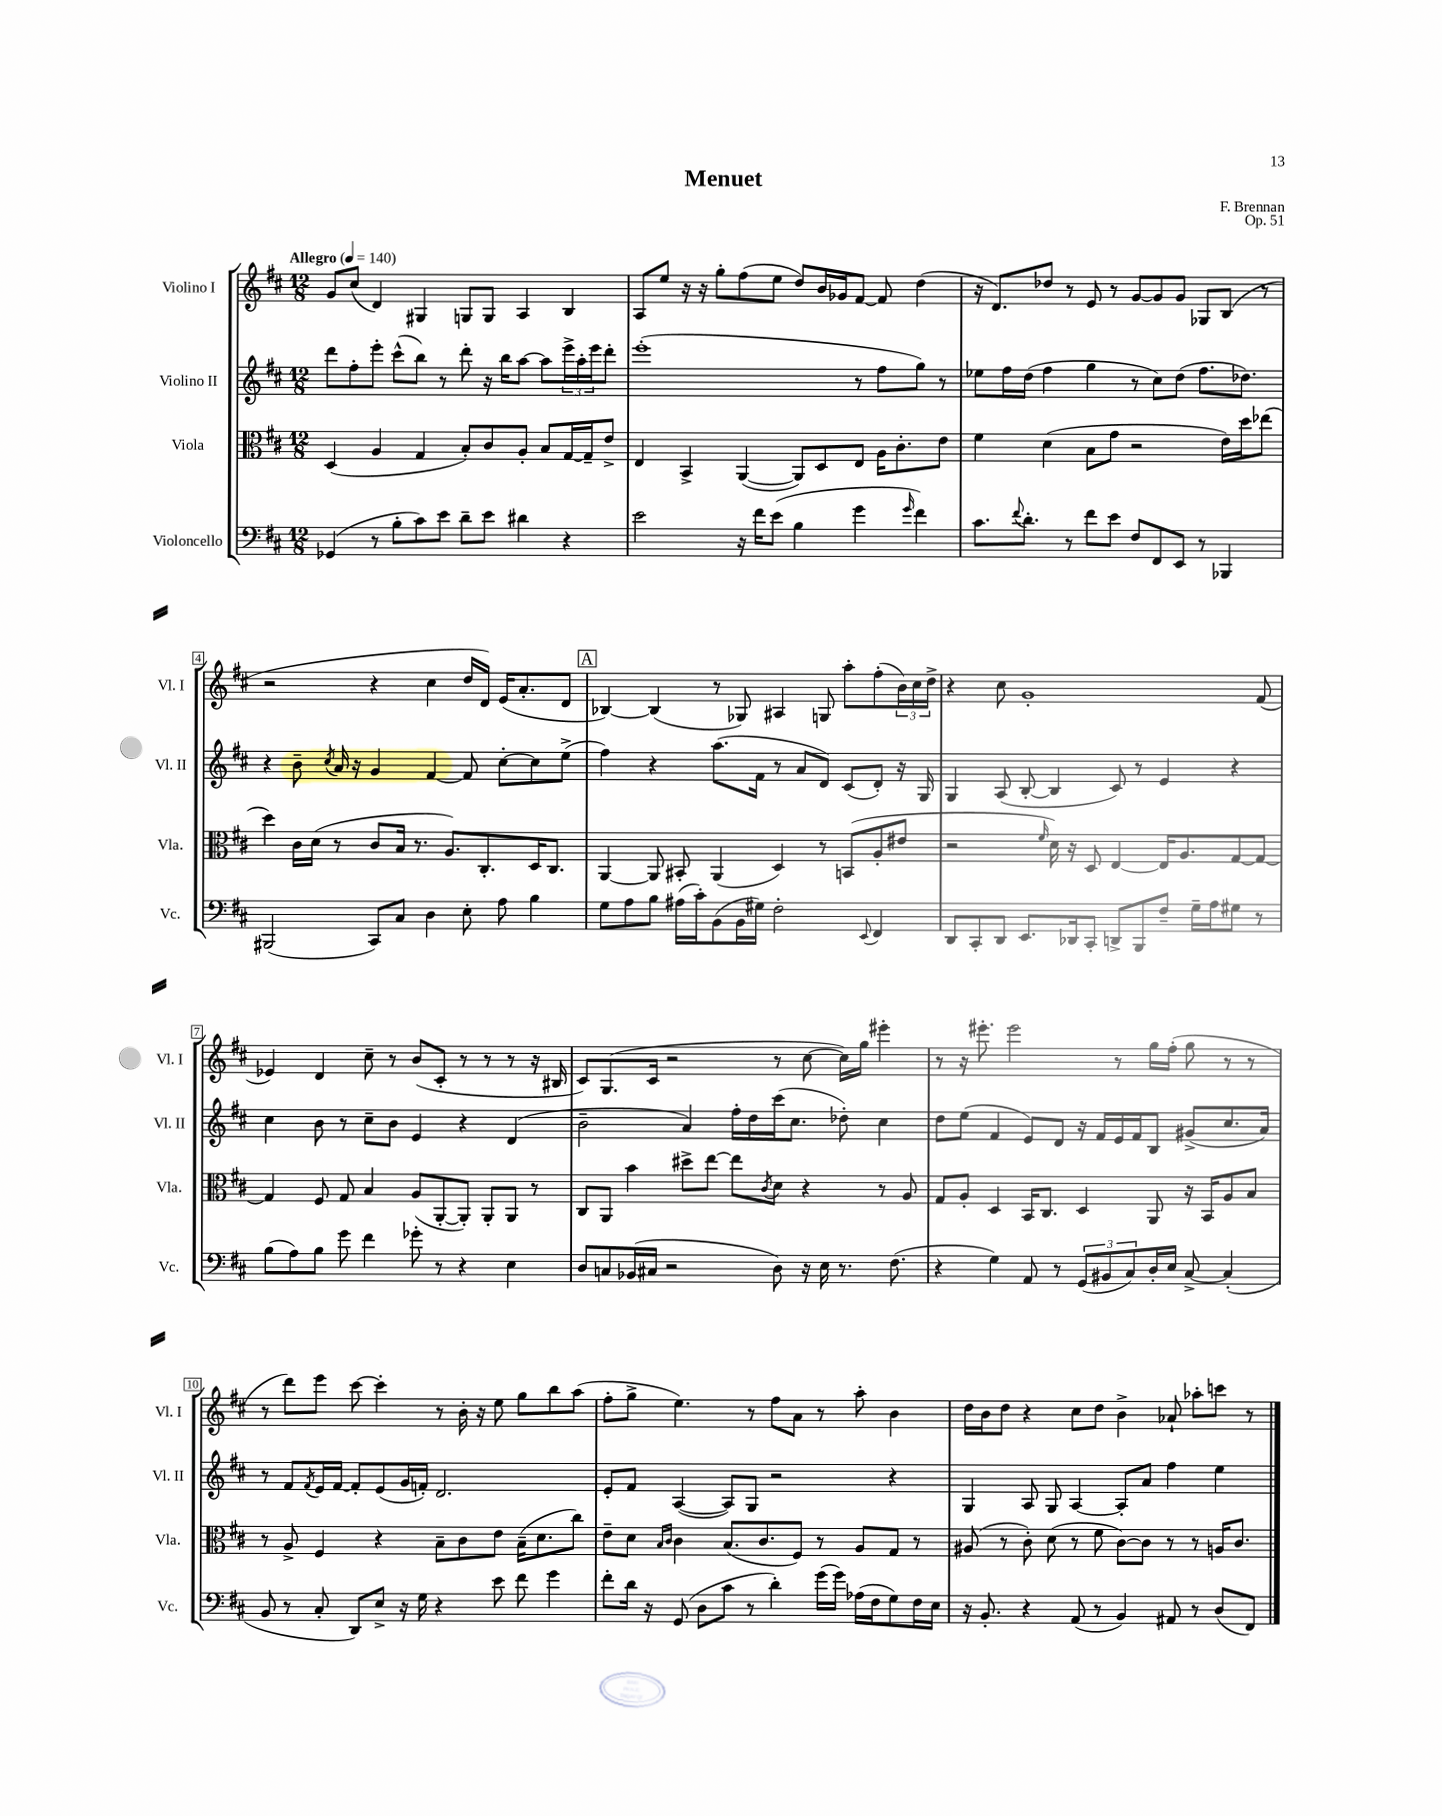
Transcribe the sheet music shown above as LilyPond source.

\header { title = "Menuet" composer = "F. Brennan" opus = "Op. 51" }
<<
\new StaffGroup <<
\new Staff = "s0" \with { instrumentName = "Violino I" shortInstrumentName = "Vl. I" } {
    \clef treble \key d \major \numericTimeSignature \time 12/8 \tempo "Allegro" 4 = 140
    g'8 cis''8( d'4) gis4 g8 g8 a4 b4 |
    a8 e''8 r16 r16 g''8-. fis''8( e''8 d''8) b'16 ges'16 fis'8~ fis'8 d''4( |
    r16 d'8.) des''8 r8 e'8 r8 g'8~ g'8 g'8 ges8 b8( r8 |
    r2 r4 cis''4 d''16 d'16) e'16( a'8.-. d'8 |
    \mark \markup { \box "A" } bes4~) bes4( r8 ges8) ais4 g8 a''8-. fis''8-.( \tuplet 3/2 { b'16) cis''16 d''16-> } |
    r4 cis''8 g'1-. fis'8( |
    ees'4) d'4 cis''8-- r8 b'8( cis'8-. r8 r8 r8 r16 bis16 |
    cis'8) g8.( cis'16 r2 r8 cis''8~ cis''16) g''16 eis'''4-. |
    r8 r16 eis'''8.-. eis'''2 r8 g''16 fis''16-.( g''8 r8 r8 |
    r8 d'''8) e'''8 cis'''8~ cis'''4-. r8 b'16-. r16 e''8 g''8 b''8 a''8( |
    fis''8-. g''8-> e''4.) r8 fis''8 a'8 r8 a''8-. b'4 |
    d''16 b'16 d''8 r4 cis''8 d''8 b'4-> aes'8-! aes''8-. c'''8 r8 \bar "|." |
}
\new Staff = "s1" \with { instrumentName = "Violino II" shortInstrumentName = "Vl. II" } {
    \clef treble \key d \major \numericTimeSignature \time 12/8
    d'''8 fis''8-. e'''8-. cis'''8-^( b''8) r8 d'''8-. r16 b''16 a''8~ a''8 \tuplet 3/2 { e'''16-> a''16-. e'''16 } d'''8-. |
    e'''1-.( r8 fis''8 g''8) r8 |
    ees''8 fis''16 d''16( fis''4 g''4 r8 cis''8) d''8( fis''8. des''8.) |
    r4 b'8-- \acciaccatura { cis''8 } a'16 r16 g'4 fis'4~ fis'8 cis''8~-. cis''8 e''8->( |
    \mark \markup { \box "A" } fis''4) r4 a''8.( fis'16 r8 a'8 d'8) cis'8( d'8-.) r16 g16 |
    g4 a8( b8~-. b4 cis'8) r8 e'4 r4 |
    cis''4 b'8 r8 cis''8-- b'8 e'4 r4 d'4( |
    b'2-- a'4) fis''16-. d''16 cis'''16( cis''8. des''8-.) cis''4 |
    d''8 e''8( fis'4 e'8) d'8 r16 fis'16 e'16 fis'16 b8 gis'8->( cis''8. a'16) |
    r8 fis'8 \acciaccatura { fis'8 } e'16 fis'16~ fis'8-. e'8( g'16 f'16-.) d'2. |
    e'8-. fis'8 a4~( a8) g8 r2 r4 |
    g4 a8 g8 a4~ a8-. a'8 fis''4 e''4 \bar "|." |
}
\new Staff = "s2" \with { instrumentName = "Viola" shortInstrumentName = "Vla." } {
    \clef alto \key d \major \numericTimeSignature \time 12/8
    d4( a4 g4 b8-.) cis'8 a8-. b8 g16~ g16-- e'8-> |
    e4 b,4-> a,4~( a,8) d8 e8 a16 cis'8.-. e'8 |
    fis'4 d'4( b8 g'8 r2 e'16) d''16 ees''8( |
    d''4) cis'16 d'16( r8 cis'8 b16 r8. a8.) cis8.-. d16 cis8. |
    \mark \markup { \box "A" } a,4~ a,8 bis,8-. a,4( d4) r8 b,8( a8-. eis'8 |
    r2 \grace { fis'16 } d'16) r16 d8 e4~ e16 a8. g8~ g8~ |
    g4 fis8 g8 b4 a8( a,8~-. a,8-.) a,8-. a,8 r8 |
    cis8 a,8 b'4 dis''8-> e''8~ e''8 \acciaccatura { cis'8 } d'8 r4 r8 a8 |
    g8 a8-. d4 b,16 cis8. d4 a,8 r16 b,16 a8 b8 |
    r8 a8-> fis4 r4 b8-- cis'8 e'8 b16--( d'8. cis''8) |
    e'8-- d'8 \grace { b16 cis'16 } cis'4 b8.( cis'8. fis8) r8 a8 g8 r8 |
    ais8( r8 cis'8-.) d'8( r8 fis'8 cis'8~) cis'8 r8 r8 a16 cis'8. \bar "|." |
}
\new Staff = "s3" \with { instrumentName = "Violoncello" shortInstrumentName = "Vc." } {
    \clef bass \key d \major \numericTimeSignature \time 12/8
    ges,4( r8 b8-. cis'8) e'8 d'8-- e'8 dis'4 r4 |
    e'2 r16 fis'16 e'8( b4 g'4 \grace { g'16 } fis'4) |
    cis'8. \appoggiatura { fis'8 } d'8.-. r8 fis'8 e'8 fis8 fis,8 e,8 r8 bes,,4 |
    bis,,2( cis,8) cis8 d4 e8-. a8 b4 |
    \mark \markup { \box "A" } g8 a8 b8 ais16( cis'16-.) b,8( b,16 gis16) fis2-. \appoggiatura { e,8 } fis,4 |
    d,8 cis,8-. d,8 e,8. des,16 cis,8-. d,8-> b,,8 fis8-- g16-- a16 gis8 r8 |
    b8( a8) b8 g'8 fis'4 ges'8-. r8 r4 e4 |
    d8 c8 bes,16( cis16 r2 d8) r16 e16 r8. fis8.( |
    r4 g4) a,8 r8 \tuplet 3/2 { g,8( bis,8 cis8) } d16-. e16 cis8~-> cis4-.( |
    b,8 r8 cis8-. d,8) e8-> r16 g16 r4 e'8 fis'8 g'4 |
    fis'8-. d'16 r16 g,8( d8 cis'8 r8 d'4-.) g'16( g'16) aes16( fis16 g8) fis16 e16 |
    r16 b,8.-. r4 a,8( r8 b,4) ais,8 r8 d8( fis,8) \bar "|." |
}
>>
>>
\layout { \context { \Score \override BarNumber.stencil = #(make-stencil-boxer 0.1 0.3 ly:text-interface::print) } }
